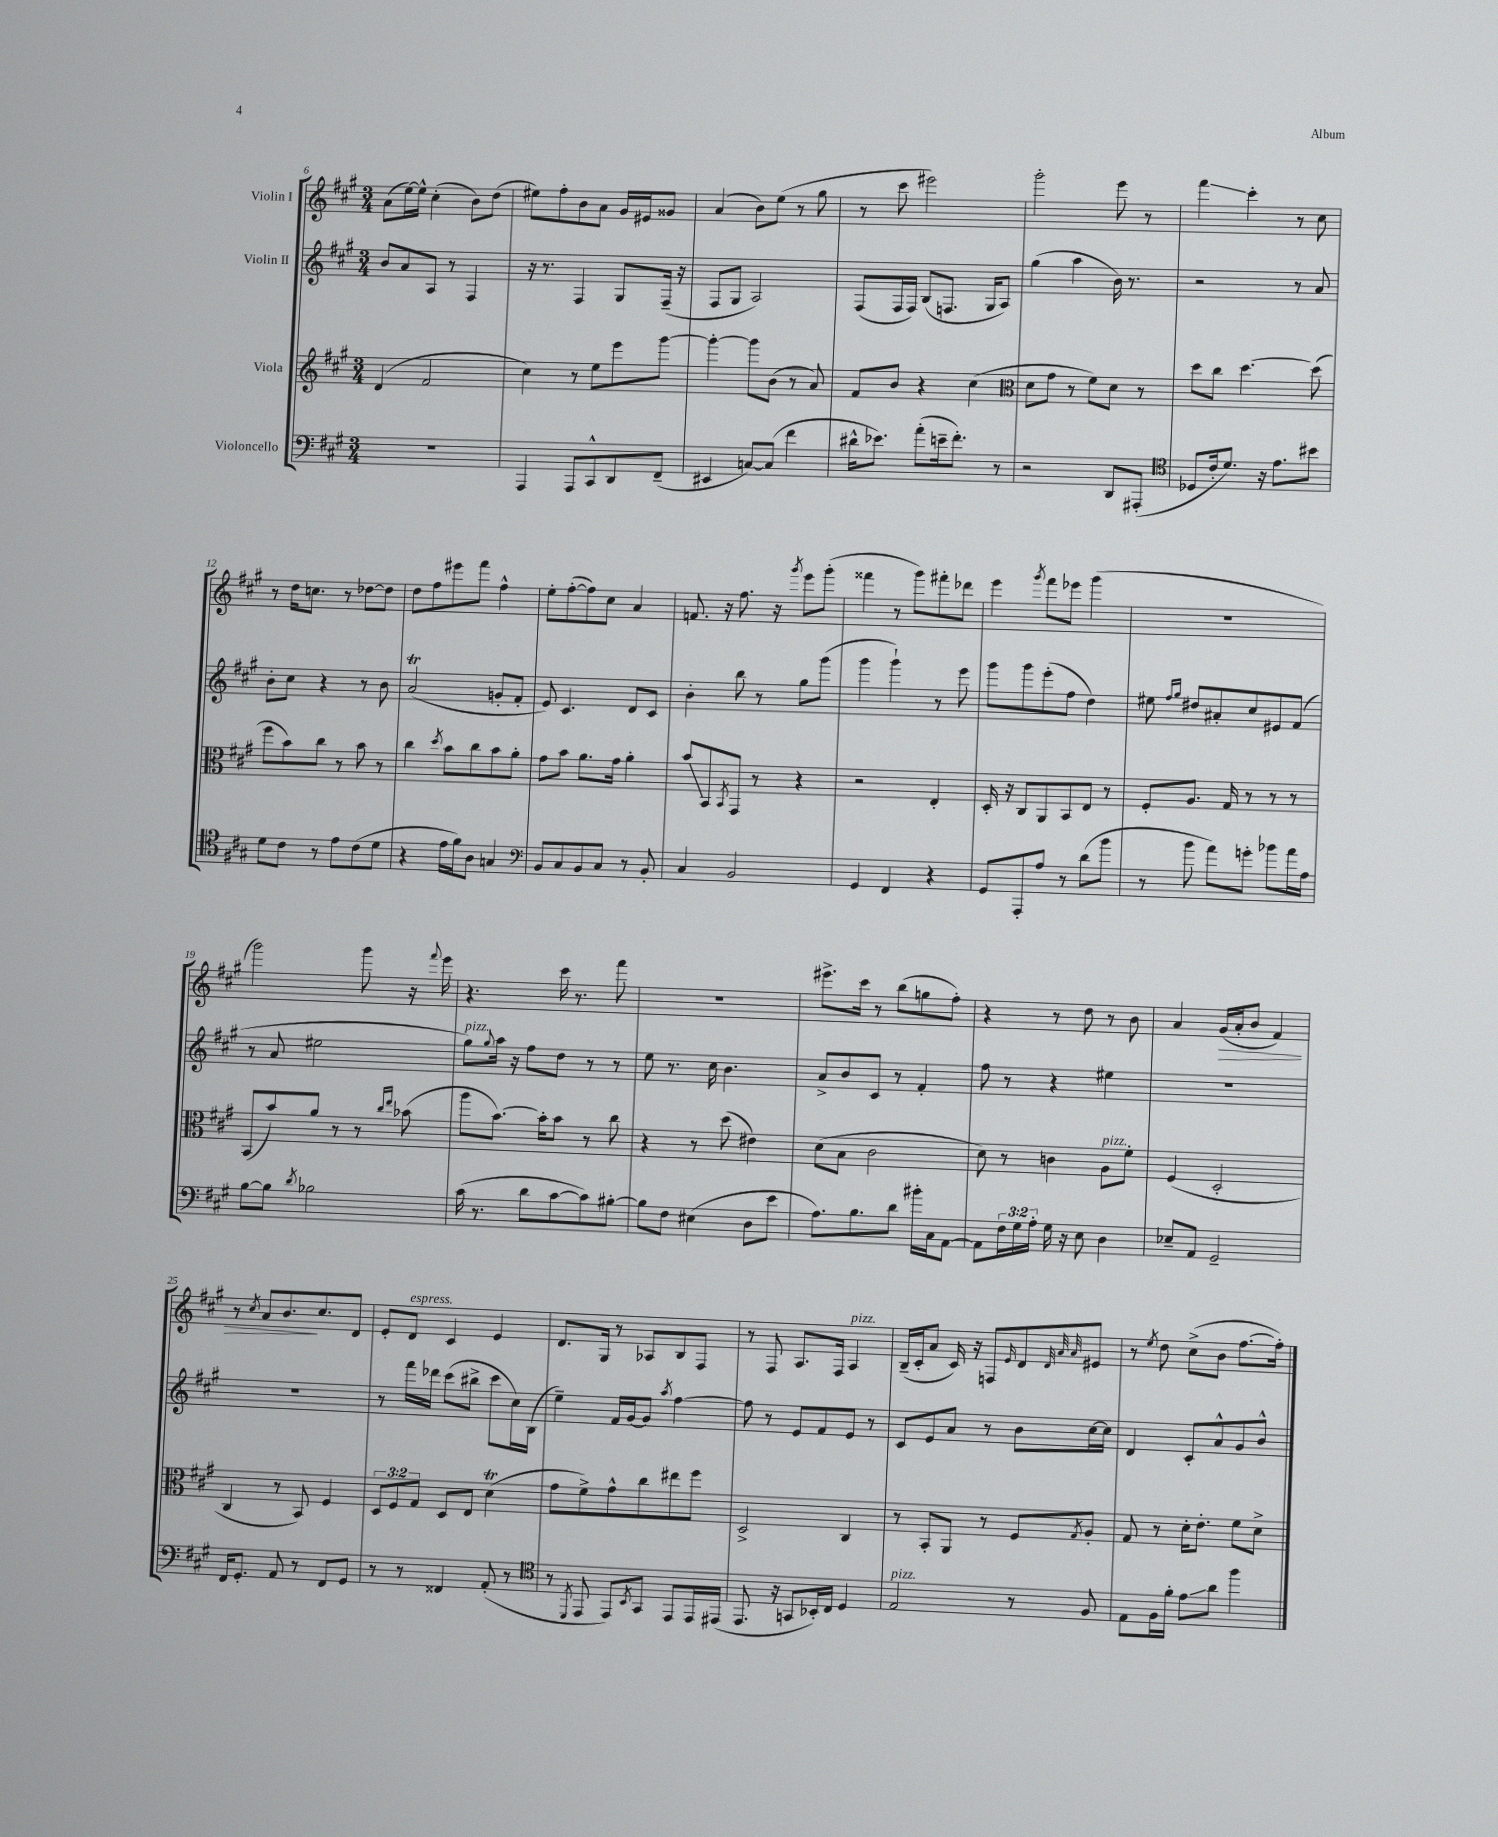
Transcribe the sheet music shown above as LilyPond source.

<<
\new StaffGroup <<
\new Staff = "s0" \with { instrumentName = "Violin I" } {
    \clef treble \key a \major \numericTimeSignature \time 3/4
    a'8( e''16~) e''16-^ cis''4-.( b'8) d''8( |
    eis''8) fis''8-. b'8 a'8 gis'16 eis'16 gisis'8 |
    a'4( b'8) e''8( r8 gis''8 |
    r8 cis'''8 eis'''2) |
    gis'''2-. e'''8 r8 |
    fis'''4\glissando cis'''4-. r8 cis''8 |
    r8 d''16 c''8. r8 des''8~ des''8 |
    d''8 fis''8 eis'''8 fis'''8 fis''4-^ |
    e''8-. fis''8~-.( fis''8) cis''8 a'4 |
    f'8. r16 fis''8. r16 \acciaccatura { gis'''8 } e'''8 gis'''8-.( |
    fisis'''4 r8 gis'''8) fis'''8-. des'''8 |
    e'''4 \acciaccatura { gis'''8 } fis'''8 ees'''8 gis'''4( |
    R2. |
    gis'''2) gis'''8 r16 \appoggiatura { fis'''8 } e'''16 |
    r4. cis'''16 r8. fis'''8 |
    R2. |
    eis'''8.-> cis'''16 r8 b''8( g''8 fis''8-.) |
    r4 r8 d''8 r8 b'8 |
    a'4 gis'16\>( a'16-. b'8 fis'4) |
    r8 \acciaccatura { cis''8 } a'8 b'8.\! cis''8. d'8 |
    e'8-. d'8^\markup { \italic "espress." } cis'4 e'4 |
    d'8. gis16 r8 aes8 b8 fis8 |
    r8 fis8 a8. fis16 a4^\markup { \italic "pizz." } |
    b16--( cis'16-. a'8 cis'16) r16 f8 \grace { e'16 } d'8 \grace { d'32 a'32 a'32 } eis'8 |
    r8 \acciaccatura { e''8 } d''8 cis''8->( b'8 fis''8.~ fis''16-.) \bar "|." |
}
\new Staff = "s1" \with { instrumentName = "Violin II" } {
    \clef treble \key a \major \numericTimeSignature \time 3/4
    b'8 a'8 a8 r8 fis4 |
    r16 r8. fis4 gis8 fis16--( r16 |
    fis8 gis8 a2) |
    fis8( fis16 fis16) b8( f8. gis16 a8) |
    gis''4( a''4 b'16) r8. |
    r2 r8 a'8 |
    b'8-. cis''8 r4 r8 b'8 |
    a'2\trill( g'8-. fis'8-. |
    e'8) cis'4. d'8 cis'8 |
    b'4-. b''8 r8 gis''8 gis'''8( |
    gis'''4 gis'''4-!) r8 e'''8 |
    gis'''8 gis'''8 e'''8-.( fis''8 d''4) |
    eis''8 \grace { fis''16 gis''16 } dis''8 ais'8-. cis''8 eis'8 fis'8( |
    r8 a'8 eis''2 |
    gis''8^\markup { \italic "pizz." }) \appoggiatura { gis''8 } a''16 r16 fis''8 d''8 r8 r8 |
    e''8 r8. cis''16 b'4. |
    a'8-> b'8 cis'8 r8 fis'4-. |
    fis''8 r8 r4 eis''4 |
    R2. |
    R2. |
    r8 fis'''16 des'''16 cis'''8( bis''8-> cis'''8 cis''16) b16( |
    e''4--) fis'16 gis'16~ gis'8 \acciaccatura { a''8 } fis''4~ |
    fis''8 r8 e'8 fis'8 e'8 r8 |
    cis'8 e'8 a'8 r8 b'8 cis''16~ cis''16 |
    d'4 cis'8-. a'8-^ gis'8 b'8-^ \bar "|." |
}
\new Staff = "s2" \with { instrumentName = "Viola" } {
    \clef treble \key a \major \numericTimeSignature \time 3/4 \override Staff.TupletNumber.text = #tuplet-number::calc-fraction-text
    d'4( fis'2 |
    cis''4) r8 e''8 e'''8 gis'''8~ |
    gis'''4~-. gis'''8 b'8( r8 a'8) |
    fis'8 b'8 r4 cis''4( |
    \clef alto d'8 gis'8 r8 fis'8) d'8 r8 |
    d''8 cis''8 d''4.~ d''8( |
    fis''8 b'8) cis''8 r8 b'8 r8 |
    cis''4 \acciaccatura { d''8 } b'8 cis''8 b'8 a'8-. |
    gis'8 b'8 a'8. gis'16 a'4-. |
    b'8\glissando b,8 \acciaccatura { b,8 } gis,8 r8 r4 |
    r2 e4-. |
    d16-. r16 cis8 a,8 b,8 e8 r8 |
    fis8-. a8. gis16 r8 r8 r8 |
    b,8( b'8) a'8 r8 r8 \grace { cis''16 e''16 } bes'8( |
    a''8 b'8.~) b'16-. b'8 r8 cis''8 |
    r4 r8 d''8( eis'4) |
    d'8( b8 cis'2 |
    d'8) r8 c'4 a8^\markup { \italic "pizz." } fis'8-. |
    fis4( d2-. |
    cis4 r8 b,8) fis4 |
    \tuplet 3/2 { d8 fis8 gis8 } d8 e8 d'4\trill( |
    gis'8 fis'8->) gis'8-^ cis''8 eis''8 fis''8 |
    d2-> cis4 |
    r8 b,8-. a,8 r8 fis8 \acciaccatura { gis8 } a8-. |
    gis8 r8 d'16-. e'8.-. fis'8 d'8-> \bar "|." |
}
\new Staff = "s3" \with { instrumentName = "Violoncello" } {
    \clef bass \key a \major \numericTimeSignature \time 3/4 \override Staff.TupletNumber.text = #tuplet-number::calc-fraction-text
    R2. |
    a,,4 a,,8 cis,8-^ d,8 fis,8--( |
    eis,4 c8~) c8( fis'4 |
    dis'16-^ ees'8.) a'8-.( e'16-- fis'8.-.) r8 |
    r2 d,8 ais,,8-.( |
    \clef tenor des8 cis'16-. d'8.) r16 e'8. bis'8 |
    d'8 cis'8 r8 e'8 cis'8( d'8 |
    r4 e'16 fis'16) a8 g4 |
    \clef bass b,8 cis8 b,8 cis8 r8 b,8-. |
    cis4 b,2 |
    gis,4 fis,4 r4 |
    gis,8 a,,8-. a8 r8 d'8( b'8 |
    r8 b'8 a'8) g'8-. bes'8 a'16 a16 |
    b8~ b8 \acciaccatura { d'8 } bes2 |
    cis'16( r8. d'8 cis'8~ cis'8) bis8~-. |
    bis8 fis8 eis4( d8 e'8 |
    a8.) b8. d'8 bis'16-. cis16 a,8~ |
    a,8 \tuplet 3/2 { fis16 gis16 a16-. } gis16 r16 e8 d4 |
    ees8-- a,8 gis,2-- |
    fis,16 gis,8.-. a,8 r8 fis,8 gis,8 |
    r8 r8 fisis,4 a,8-.( r8 |
    \clef tenor r8 \acciaccatura { d,8 } e,8 e,8) \acciaccatura { b,8 } gis,8 e,8 e,16 eis,16( |
    e,8. r16 g,8 bes,16-.) cis16 d4 |
    e2^\markup { \italic "pizz." } r8 fis8 |
    e8 fis16 fis'16-. e'8\glissando a'8 fis''4 \bar "|." |
}
>>
>>
\layout { \context { \Score currentBarNumber = #6 } }
